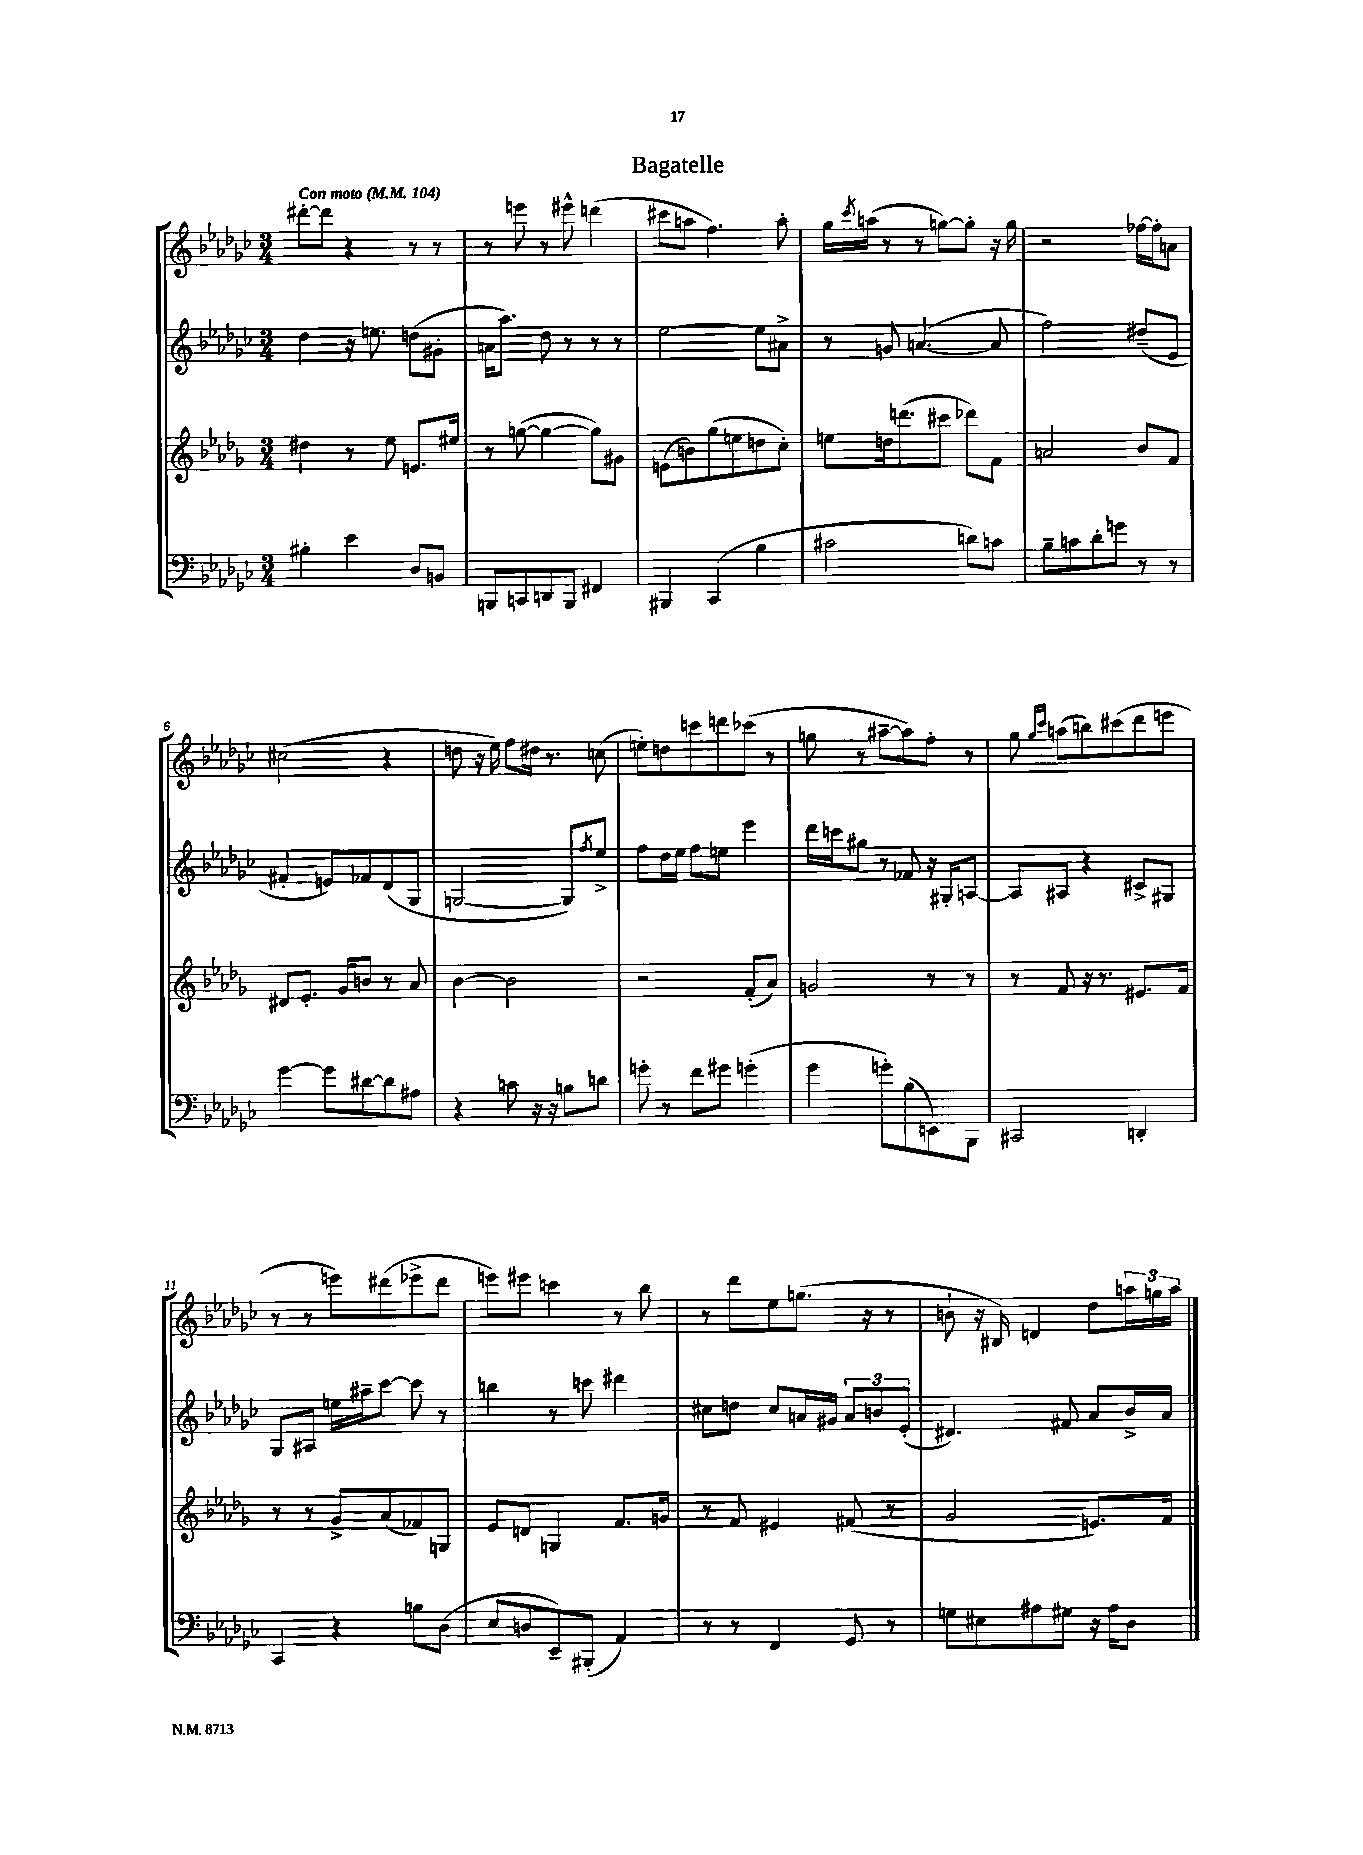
\header { title = "Bagatelle" }
<<
\new StaffGroup <<
\new Staff = "s0" {
    \clef treble \key ges \major \numericTimeSignature \time 3/4 \tempo "Con moto" 4 = 104
    dis'''8~-. dis'''8 r4 r8 r8 |
    r8 e'''8 r8 eis'''8-^ d'''4( |
    cis'''8 a''8 f''4.) a''8-. |
    ges''16 \acciaccatura { ces'''8 } a''16( r8 r8 g''8~) g''8-. r16 g''16 |
    r2 fes''16~ fes''16-. a'8 |
    cis''2( r4 |
    d''8 r16 ees''16) f''8 dis''16 r8. c''8( |
    e''8-.) d''8 c'''8 d'''8 ces'''8( r8 |
    g''8 r8 ais''8~-- ais''8) f''8-. r8 |
    ges''8 \grace { ges''16 ces'''16 } a''8( b''8) cis'''8( des'''8 e'''8 |
    r8 r8 e'''8) dis'''8( ees'''8-> dis'''8 |
    e'''8) eis'''8 c'''4 r8 bes''8 |
    r8 des'''8 ees''8 g''8.( r16 r8 |
    b'8-! r16 bis16) d'4 des''8 \tuplet 3/2 { a''16 g''16 a''16 } \bar "|." |
}
\new Staff = "s1" {
    \clef treble \key ges \major \numericTimeSignature \time 3/4
    des''4 r16 e''8. d''8( gis'8-. |
    a'16 aes''8.) des''8 r8 r8 r8 |
    ees''2~ ees''8 ais'8-> |
    r8 g'8 a'4.~( a'8 |
    f''2) dis''8--( ees'8 |
    fis'4-. e'8) fes'8 des'8( ges8 |
    g2~ g8) \acciaccatura { f''8 } ees''8-> |
    f''8 des''16 ees''16 f''8 e''8 ees'''4 |
    des'''16 c'''16 gis''8 r8 fes'8 r16 gis16-. a8~ |
    a8 ais8 r4 cis'8-> gis8 |
    ges8 ais8 e''16 ais''16-- ces'''8~ ces'''8 r8 |
    b''4 r8 c'''8 dis'''4 |
    cis''8 d''8 cis''8 a'16 gis'16 \tuplet 3/2 { a'8 b'8 ees'8-.( } |
    dis'4.) fis'8 aes'8 bes'16-> aes'16 \bar "|." |
}
\new Staff = "s2" {
    \clef treble \key des \major \numericTimeSignature \time 3/4
    dis''4 r8 ees''8 e'8. eis''16 |
    r8 g''8~( g''4~ g''8) gis'8 |
    e'8( b'8) ges''8( e''8 d''8 c''8-.) |
    e''8 d''16 d'''8.( cis'''8 des'''8) f'8 |
    a'2 bes'8 f'8 |
    dis'8 ees'8.-. ges'16 b'8 r8 aes'8 |
    bes'4~ bes'2 |
    r2 f'8-.( aes'8) |
    g'2 r8 r8 |
    r8 f'8 r16 r8. eis'8. f'16 |
    r8 r8 ges'8-> aes'8( fes'8) g8 |
    ees'8 d'8 g4 f'8. g'16 |
    r8 f'8 eis'4 fis'8( r8 |
    ges'2 e'8.) f'16 \bar "|." |
}
\new Staff = "s3" {
    \clef bass \key ges \major \numericTimeSignature \time 3/4
    bis4-. ees'4 des8 b,8 |
    b,,8 c,8 d,8 b,,8 fis,4 |
    bis,,4 ces,4( bes4 |
    cis'2 d'8) c'8 |
    bes8-- c'8 des'8-. g'8 r8 r8 |
    ges'4~ ges'8 dis'8~ dis'8 ais8 |
    r4 c'8 r16 r16 b8 d'8 |
    g'8-. r8 f'8 gis'8 g'4-.( |
    ges'4 g'8-.) bes8( e,8) bes,,8 |
    cis,2 d,4-. |
    ces,4 r4 b8 des8( |
    ees8 d8 ees,8--) bis,,8-.( aes,4) |
    r8 r8 f,4 ges,8 r8 |
    g8 eis8 ais8 gis8 r16 ais16 des8 \bar "|." |
}
>>
>>
